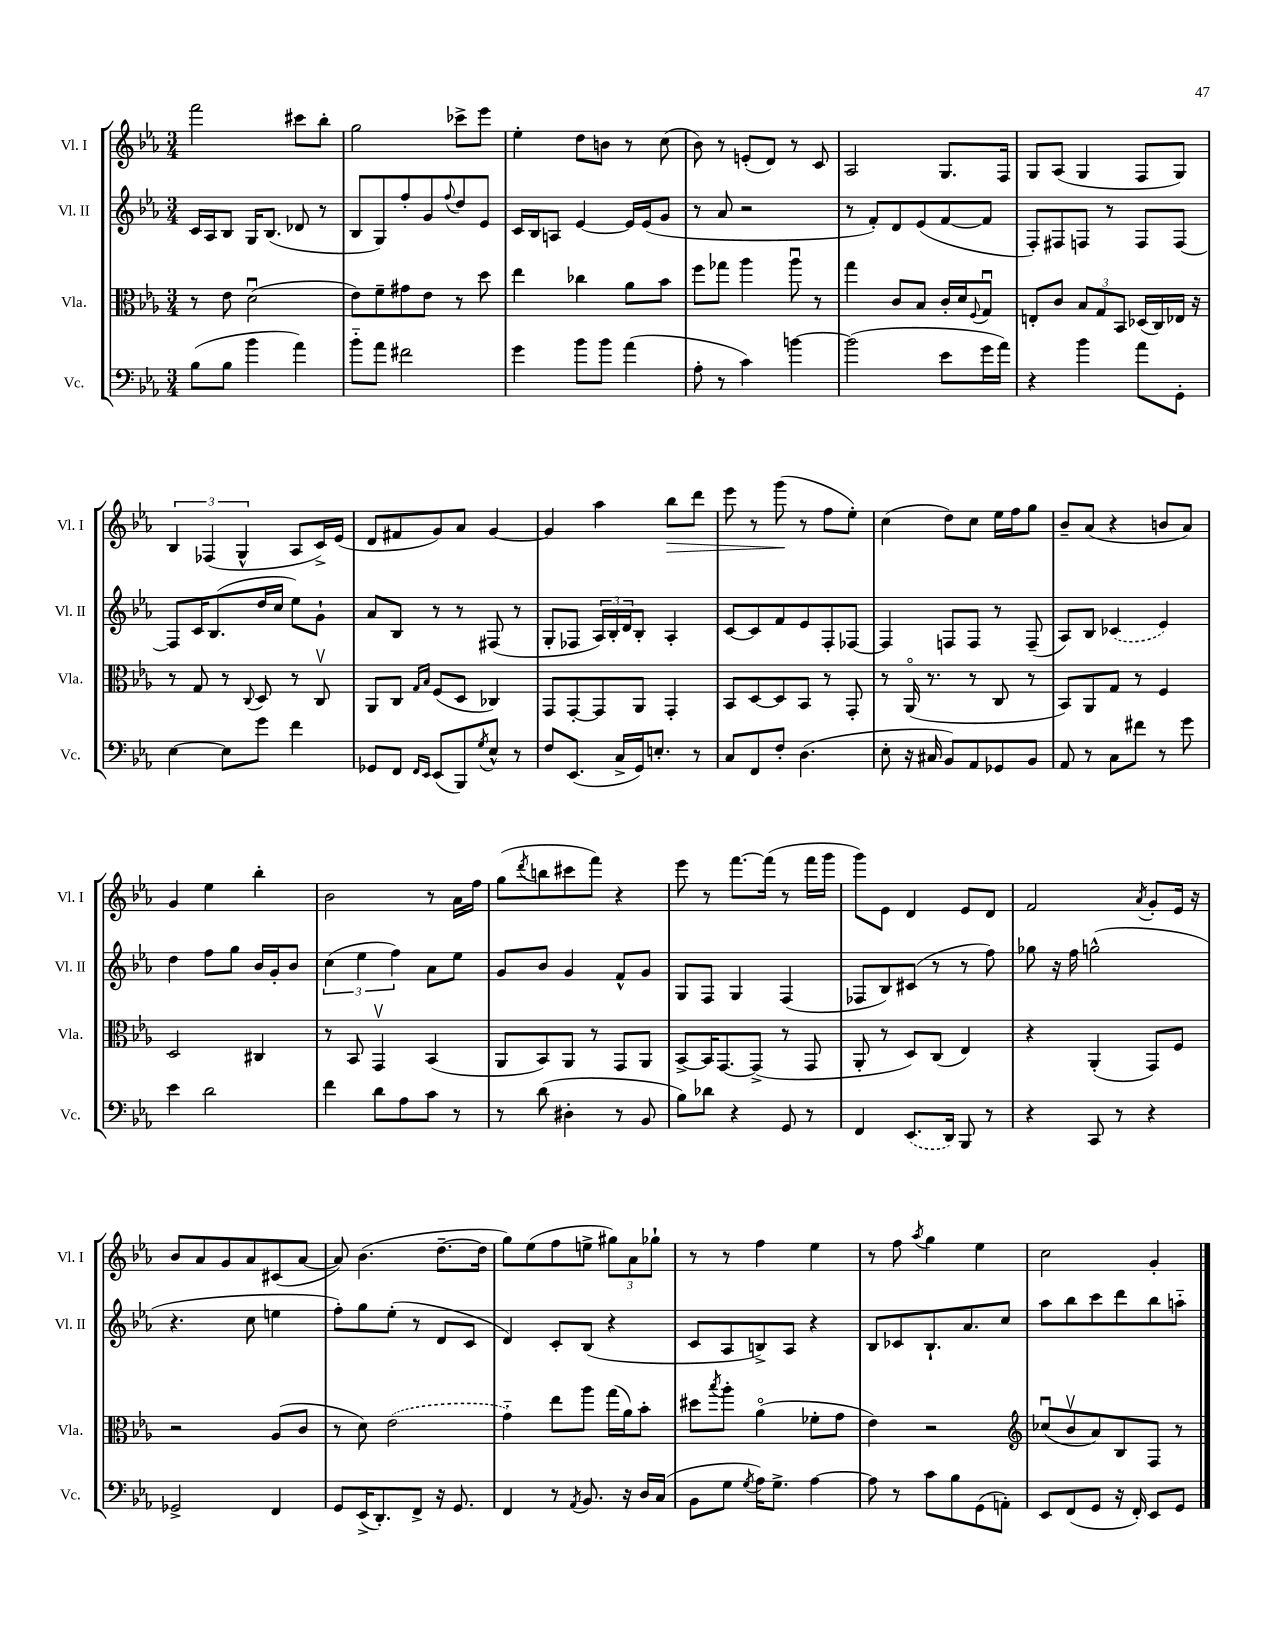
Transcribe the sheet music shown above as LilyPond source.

<<
\new StaffGroup <<
\new Staff = "s0" \with { instrumentName = "Vl. I" shortInstrumentName = "Vl. I" } {
    \clef treble \key ees \major \numericTimeSignature \time 3/4
    f'''2 cis'''8 bes''8-. |
    g''2 ces'''8-> ees'''8 |
    ees''4-. d''8 b'8 r8 c''8( |
    bes'8) r8 e'8-.( d'8) r8 c'8 |
    aes2 g8. f16 |
    g8 aes8( g4 f8 g8) |
    \tuplet 3/2 { bes4 fes4( g4-^ } aes8 c'16->) ees'16( |
    d'8 fis'8 g'8) aes'8 g'4~ |
    g'4 aes''4 bes''8\> d'''8 |
    ees'''8 r8 g'''8\!( r8 f''8 ees''8-.) |
    c''4( d''8) c''8 ees''16 f''16 g''8 |
    bes'8-- aes'8( r4 b'8 aes'8) |
    g'4 ees''4 bes''4-. |
    bes'2 r8 aes'16 f''16 |
    g''8( \acciaccatura { d'''8 } b''8 cis'''8 f'''8) r4 |
    ees'''8 r8 f'''8.~ f'''16( r8 f'''16 g'''16 |
    g'''8) ees'8 d'4 ees'8 d'8 |
    f'2 \acciaccatura { aes'8 } g'8-. ees'16 r16 |
    bes'8 aes'8 g'8 aes'8 cis'8( aes'8~ |
    aes'8) bes'4.( d''8.~-- d''16 |
    g''8) ees''8( f''8 e''8-> \tuplet 3/2 { gis''8) aes'8 ges''8-! } |
    r8 r8 f''4 ees''4 |
    r8 f''8 \acciaccatura { aes''8 } g''4 ees''4 |
    c''2 g'4-. \bar "|." |
}
\new Staff = "s1" \with { instrumentName = "Vl. II" shortInstrumentName = "Vl. II" } {
    \clef treble \key ees \major \numericTimeSignature \time 3/4
    c'16 aes16 bes8 g16 bes8.( des'8 r8 |
    bes8 g8) f''8-. g'8 \appoggiatura { f''8 } d''8 ees'8 |
    c'16 bes16 a8 ees'4~ ees'16 ees'16( g'8 |
    r8 aes'8 r2 |
    r8 f'8-.) d'8 ees'8( f'8~ f'8 |
    f8-.) fis8 f8 r8 f8 f8~ |
    f8 c'16 bes8.( d''16 c''16 ees''8) g'8-! |
    aes'8 bes8 r8 r8 fis8( r8 |
    g8-. fes8 \tuplet 3/2 { aes16) bes16-. d'16 } bes8-. aes4-. |
    c'8~ c'8 f'8 ees'8 f8-. fes8~ |
    fes4 f8 f8 r8 f8--( |
    aes8) bes8 \once \slurDashed ces'4( ees'4) |
    d''4 f''8 g''8 bes'16 g'16-. bes'8 |
    \tuplet 3/2 { c''4( ees''4 f''4) } aes'8 ees''8 |
    g'8 bes'8 g'4 f'8-^ g'8 |
    g8 f8 g4 f4( |
    fes8 bes8) cis'8( r8 r8 f''8) |
    ges''8 r16 f''16 g''2-^( |
    r4. c''8 e''4 |
    f''8-.) g''8 ees''8-.( r8 d'8 c'8 |
    d'4) c'8-. bes8( r4 |
    c'8 aes8 b8->) aes8 r4 |
    bes8 ces'8 bes8.-! aes'8. c''8 |
    aes''8 bes''8 c'''8 d'''8 bes''8 a''8-_ \bar "|." |
}
\new Staff = "s2" \with { instrumentName = "Vla." shortInstrumentName = "Vla." } {
    \clef alto \key ees \major \numericTimeSignature \time 3/4
    r8 ees'8 d'2\downbow( |
    ees'8) f'8-- gis'8 ees'8 r8 d''8 |
    ees''4 ces''4 aes'8 bes'8 |
    f''8 ges''8 aes''4 aes''8\downbow r8 |
    g''4 c'8 bes8 c'16-. d'16 \appoggiatura { f8 } g8\downbow |
    e8-. c'8 \tuplet 3/2 { bes8 g8 bes,8 } des16( c16) ees16 r16 |
    r8 g8 r8 \appoggiatura { c8 } d8 r8 c8\upbow |
    aes,8 c8 \grace { g16 bes16 } f8( d8 ces4) |
    g,8 g,8~-. g,8 aes,8 g,4-. |
    bes,8 d8~ d8 bes,8 r8 g,8-. |
    r8 aes,16\flageolet( r8. r8 c8 r8 |
    bes,8) aes,8 g8 r8 f4 |
    d2 cis4 |
    r8 bes,8 g,4\upbow bes,4( |
    aes,8 bes,8) aes,8 r8 g,8 aes,8 |
    bes,8~-> bes,16 g,8.~ g,8->( r8 g,8 |
    aes,8-. r8 d8) c8( ees4) |
    r4 aes,4-.( g,8) f8 |
    r2 aes8( c'8 |
    r8 d'8) \once \slurDashed ees'2( |
    g'4-_) ees''8 aes''8 g''16( aes'16) bes'8-. |
    dis''8 \acciaccatura { bes''8 } aes''8-. aes'4\flageolet( fes'8-. g'8 |
    ees'4) r2 |
    \clef treble ces''8\downbow( bes'8\upbow aes'8) bes8 f8 r8 \bar "|." |
}
\new Staff = "s3" \with { instrumentName = "Vc." shortInstrumentName = "Vc." } {
    \clef bass \key ees \major \numericTimeSignature \time 3/4
    bes8( bes8 bes'4 aes'4) |
    bes'8-_ aes'8 fis'2 |
    g'4 bes'8 bes'8 aes'4( |
    aes8-. r8 c'4) b'4~ |
    b'2( ees'8 g'16 aes'16) |
    r4 bes'4 aes'8 g,8-. |
    ees4~ ees8 g'8 f'4 |
    ges,8 f,8 \grace { f,16 ees,16 } ees,8( bes,,8) \acciaccatura { g8 } ees8-^ r8 |
    f8 ees,8.( c16-> g,16) e8.-. r8 |
    c8 f,8 f8-. d4.( |
    ees8-. r16 cis16 bes,8) aes,8 ges,8 bes,8 |
    aes,8 r8 c8 fis'8 r8 g'8 |
    ees'4 d'2 |
    f'4 d'8 aes8 c'8 r8 |
    r8 d'8( dis4-. r8 bes,8 |
    bes8) des'8 r4 g,8 r8 |
    f,4 \once \slurDashed ees,8.( d,16) bes,,8 r8 |
    r4 c,8 r8 r4 |
    ges,2-> f,4 |
    g,8 ees,16->( d,8.-.) f,8-> r16 g,8. |
    f,4 r8 \acciaccatura { aes,8 } bes,8. r16 d16 c16( |
    bes,8 g8 \acciaccatura { g8 } aes16) g8.-> aes4~ |
    aes8 r8 c'8 bes8 g,8( a,8-.) |
    ees,8 f,8( g,8 r16 f,16-.) ees,8 g,8 \bar "|." |
}
>>
>>
\layout { \context { \Score \remove "Bar_number_engraver" } }
